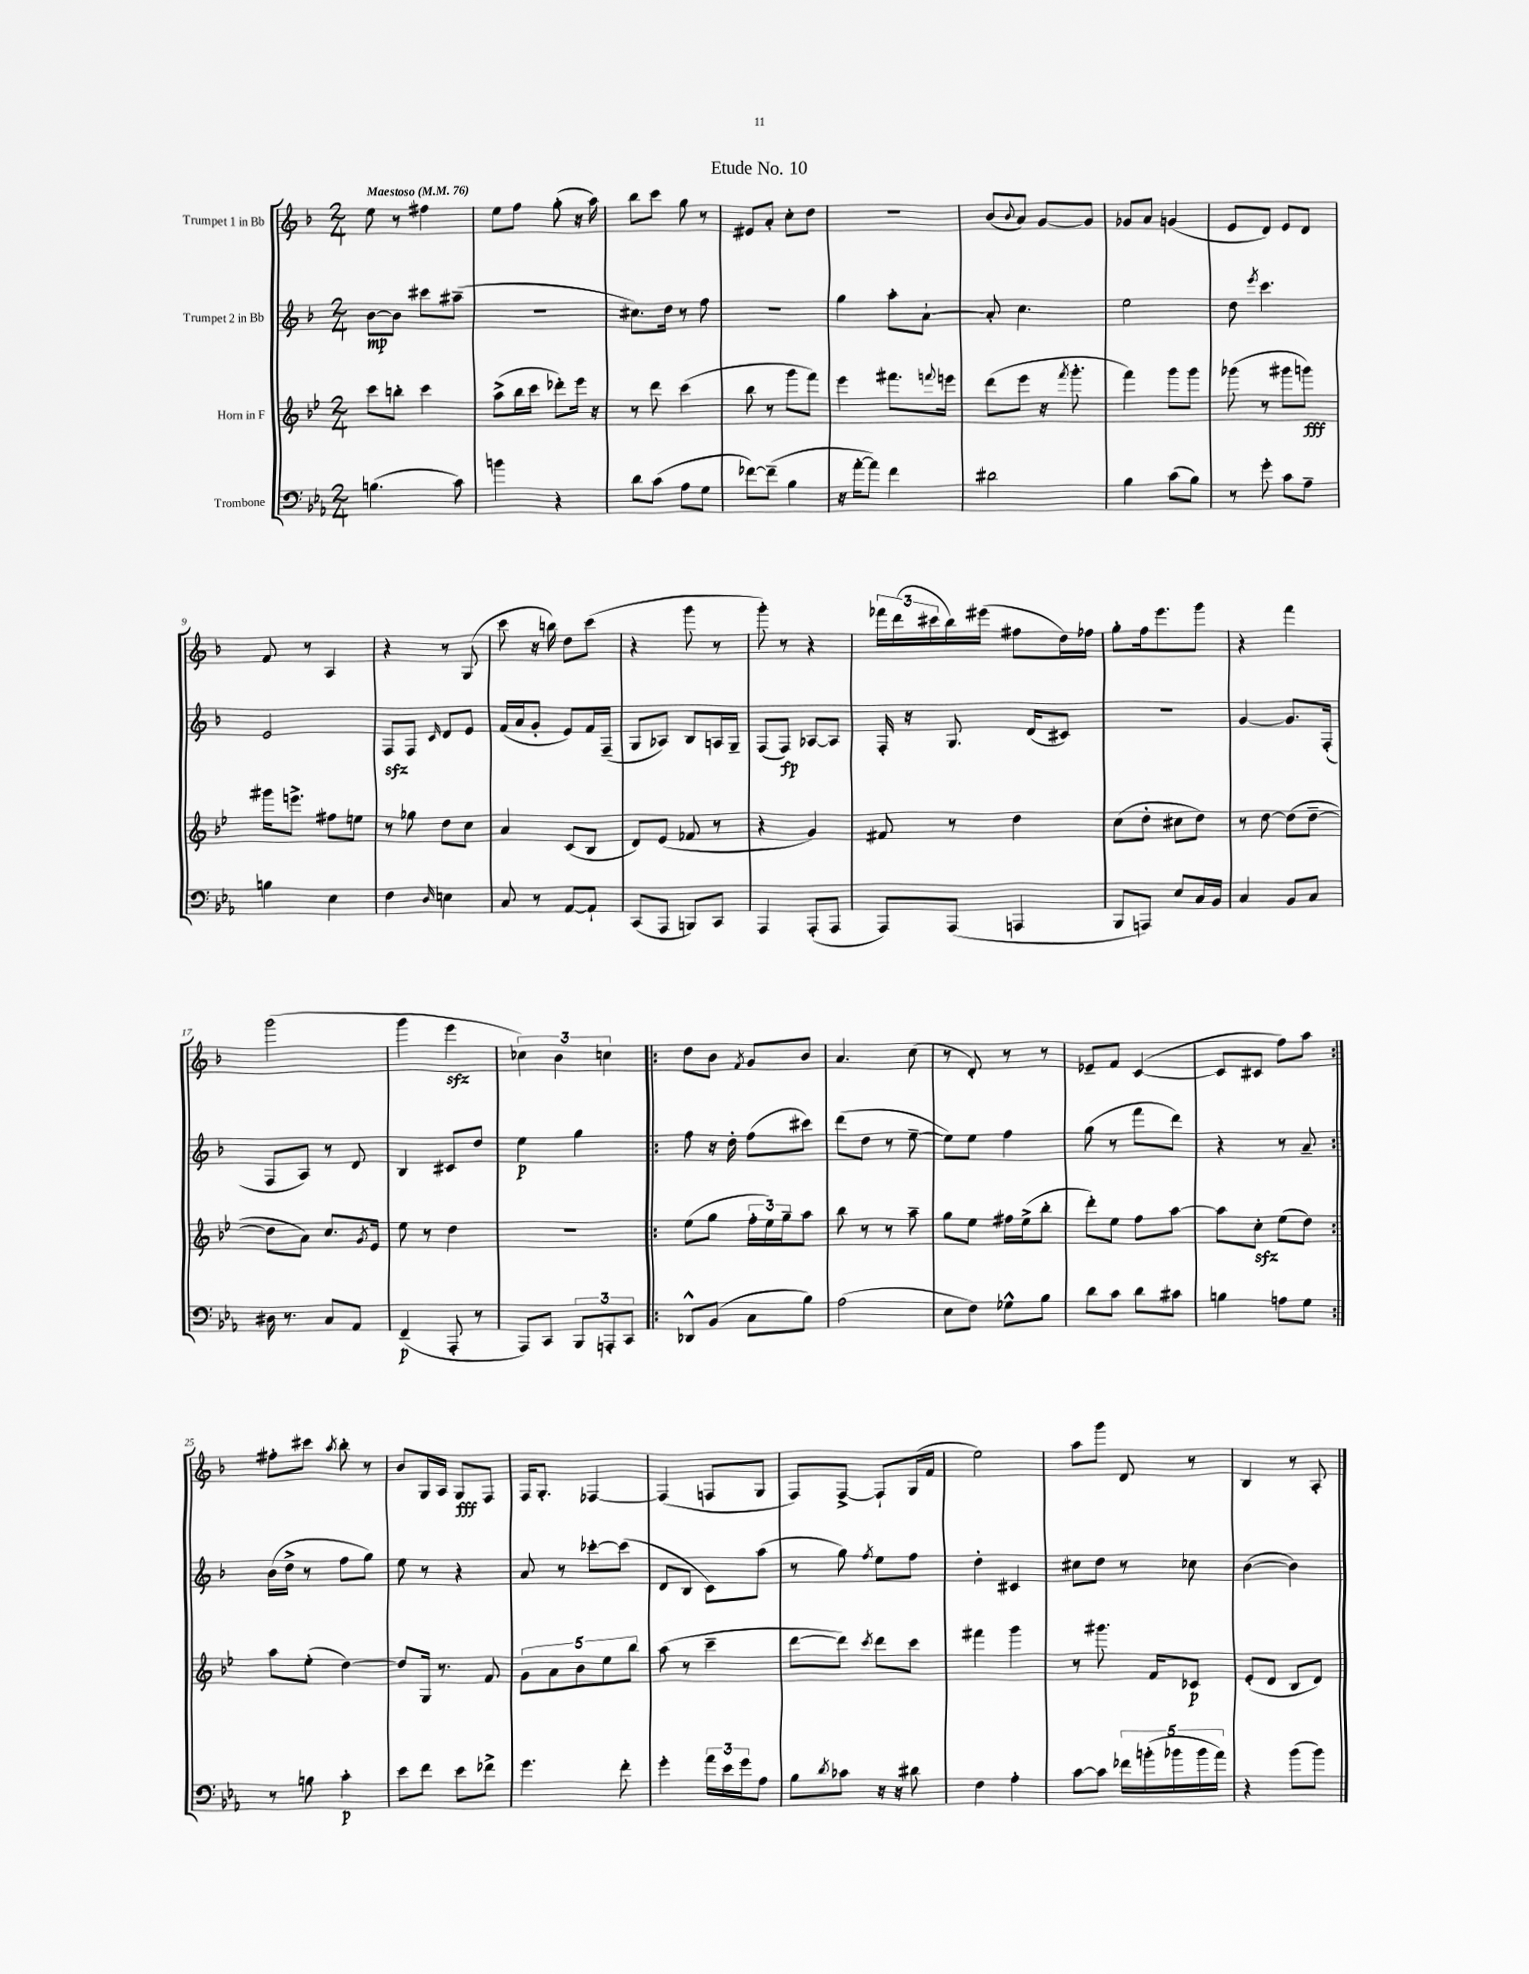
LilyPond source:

\header { title = "Etude No. 10" }
<<
\new StaffGroup <<
\new Staff = "s0" \with { instrumentName = "Trumpet 1 in Bb" } {
    \clef treble \key f \major \numericTimeSignature \time 2/4 \tempo "Maestoso" 4 = 76
    e''8 r8 fis''4 |
    e''8 f''8 g''8-.( r16 a''16) |
    bes''8 c'''8 g''8 r8 |
    eis'8 a'8-. c''8-. d''8 |
    r2 |
    bes'8( \appoggiatura { bes'8 } a'8) g'8~ g'8 |
    ges'8 a'8 g'4( |
    e'8 d'8) e'8 d'8 |
    f'8 r8 a4 |
    r4 r8 g8( |
    c'''8 r16 b''16) d''8 c'''8( |
    r4 g'''8 r8 |
    g'''8-.) r8 r4 |
    \tuplet 3/2 { fes'''16 d'''16( cis'''16 } bes''16) eis'''16( fis''8 d''16) fes''16 |
    g''8-. f''16 e'''8. g'''8 |
    r4 f'''4 |
    g'''2( |
    g'''4 e'''4\sfz |
    \tuplet 3/2 { ces''4) bes'4 c''4 } |
    \repeat volta 2 { d''8 bes'8 \acciaccatura { f'8 } g'8 bes'8 |
    a'4. c''8( |
    r8 d'8-.) r8 r8 |
    ees'8-- f'8 c'4~( |
    c'8 cis'8 f''8) a''8 | }
    fis''8-. cis'''8 \acciaccatura { a''8 } bes''8-. r8 |
    bes'8 g16 a16 g8\fff f8 |
    f16 g8.-. fes4~ |
    fes4( f8 g8 |
    f8) f8~-> f8-! g16( f'16 |
    e''2) |
    a''8 g'''8 d'8 r8 |
    bes4 r8 a8-. \bar "|." |
}
\new Staff = "s1" \with { instrumentName = "Trumpet 2 in Bb" } {
    \clef treble \key f \major \numericTimeSignature \time 2/4
    bes'8~\mp bes'8 cis'''8 ais''8--( |
    r2 |
    cis''8.) d''16 r8 f''8 |
    R2 |
    g''4 a''8-. a'8~-! |
    a'8-. c''4. |
    e''2 |
    d''8 \acciaccatura { e'''8 } c'''4. |
    e'2 |
    f8\sfz f8 \grace { c'16 } d'8 e'8 |
    f'16( a'16 g'8-. e'8) f'16 f16--( |
    g8 aes8) bes8 a16 g16-- |
    f8( f8\fp) aes8~ aes8 |
    f16-. r16 g8. d'16( cis'8) |
    r2 |
    g'4~ g'8. f16-.( |
    f8 a8) r8 d'8 |
    bes4 cis'8 d''8 |
    e''4\p g''4 |
    \repeat volta 2 { f''8 r16 d''16-. f''8( cis'''8) |
    d'''8( d''8 r8 e''8~-- |
    e''8) e''8 f''4 |
    g''8( r8 f'''8 d'''8) |
    r4 r8 a'8-- | }
    bes'16( d''16-> r8 f''8 g''8) |
    e''8 r8 r4 |
    a'8 r8 ces'''8~-. ces'''8( |
    d'8 bes8 c'8) a''8( |
    r8 g''8) \acciaccatura { f''8 } e''8 f''8 |
    d''4-. cis'4 |
    cis''8 d''8 r8 ces''8 |
    bes'4~( bes'4) \bar "|." |
}
\new Staff = "s2" \with { instrumentName = "Horn in F" } {
    \clef treble \key bes \major \numericTimeSignature \time 2/4
    c'''8 b''8-. c'''4 |
    a''8->( bes''16 c'''16 des'''8-.) ees'''16 r16 |
    r8 d'''8 c'''4( |
    bes''8 r8 g'''8 f'''8) |
    ees'''4 fis'''8. \appoggiatura { f'''8 } e'''16 |
    d'''8( ees'''8 r16 \acciaccatura { f'''8 } g'''8.-. |
    f'''4) g'''8 g'''8 |
    ges'''8( r8 gis'''8 g'''8\fff) |
    gis'''16 e'''8.-> fis''8 e''8 |
    r8 ges''8 d''8 c''8 |
    a'4 c'8( bes8 |
    d'8) ees'8( fes'8 r8 |
    r4 g'4) |
    fis'8 r8 d''4 |
    c''8( d''8-. cis''8 d''8) |
    r8 d''8~ d''8( d''8~-- |
    d''8 a'8) c''8. \acciaccatura { g'8 } ees'16 |
    ees''8 r8 d''4 |
    R2 |
    \repeat volta 2 { ees''8( g''8 \tuplet 3/2 { f''16-. ees''16) g''16-- } a''8 |
    bes''8 r8 r8 a''8-- |
    g''8 ees''8 fis''16 ees''16->( bes''8-. |
    d'''8-.) ees''8 f''8 a''8~ |
    a''8 c''8-.\sfz ees''8( d''8) | }
    a''8 ees''8-.( d''4~) |
    d''8 g16 r8. f'8 |
    \tuplet 5/4 { g'8 a'8 bes'8 ees''8 bes''8 } |
    a''8( r8 c'''4-- |
    d'''8~ d'''8) \acciaccatura { c'''8 } d'''8 c'''8 |
    fis'''4 g'''4 |
    r8 gis'''8. f'16 ces'8\p |
    ees'8-.( d'8 bes8 d'8) \bar "|." |
}
\new Staff = "s3" \with { instrumentName = "Trombone" } {
    \clef bass \key ees \major \numericTimeSignature \time 2/4
    b4.( c'8) |
    b'4 r4 |
    d'8 c'8( aes8 g8 |
    fes'8~) fes'8--( bes4 |
    r16 aes'16~-. aes'8) f'4 |
    dis'2 |
    bes4 c'8( bes8) |
    r8 g'8-. c'8 aes8-- |
    b4 ees4 |
    f4 \grace { d16 } e4 |
    c8 r8 aes,8~ aes,8-! |
    c,8( aes,,8 b,,8) c,8 |
    aes,,4 aes,,8-.( aes,,8 |
    aes,,8) aes,,8( a,,4 |
    bes,,8 a,,8) ees8 c16 bes,16 |
    c4 bes,8 c8 |
    dis16 r8. c8 aes,8 |
    f,4--\p( aes,,8-. r8 |
    aes,,8) c,8 \tuplet 3/2 { bes,,8 a,,8-. c,8 } |
    \repeat volta 2 { des,8-^ bes,8( c8 bes8) |
    aes2( |
    ees8 f8) ges8-^ bes8 |
    d'8 c'8 d'8 cis'8 |
    b4 a8 g8 | }
    r8 b8 c'4-.\p |
    ees'8 f'8 ees'8 fes'8-> |
    g'4. f'8-. |
    g'4-. \tuplet 3/2 { aes'16 ees'16 g'16 } aes8 |
    bes8 \acciaccatura { d'8 } ces'8 r16 r16 dis'8 |
    f4 aes4-. |
    c'8~ c'8 \tuplet 5/4 { fes'16 b'16-.( bes'16 bes'16 aes'16) } |
    r4 bes'8( bes'8) \bar "|." |
}
>>
>>
